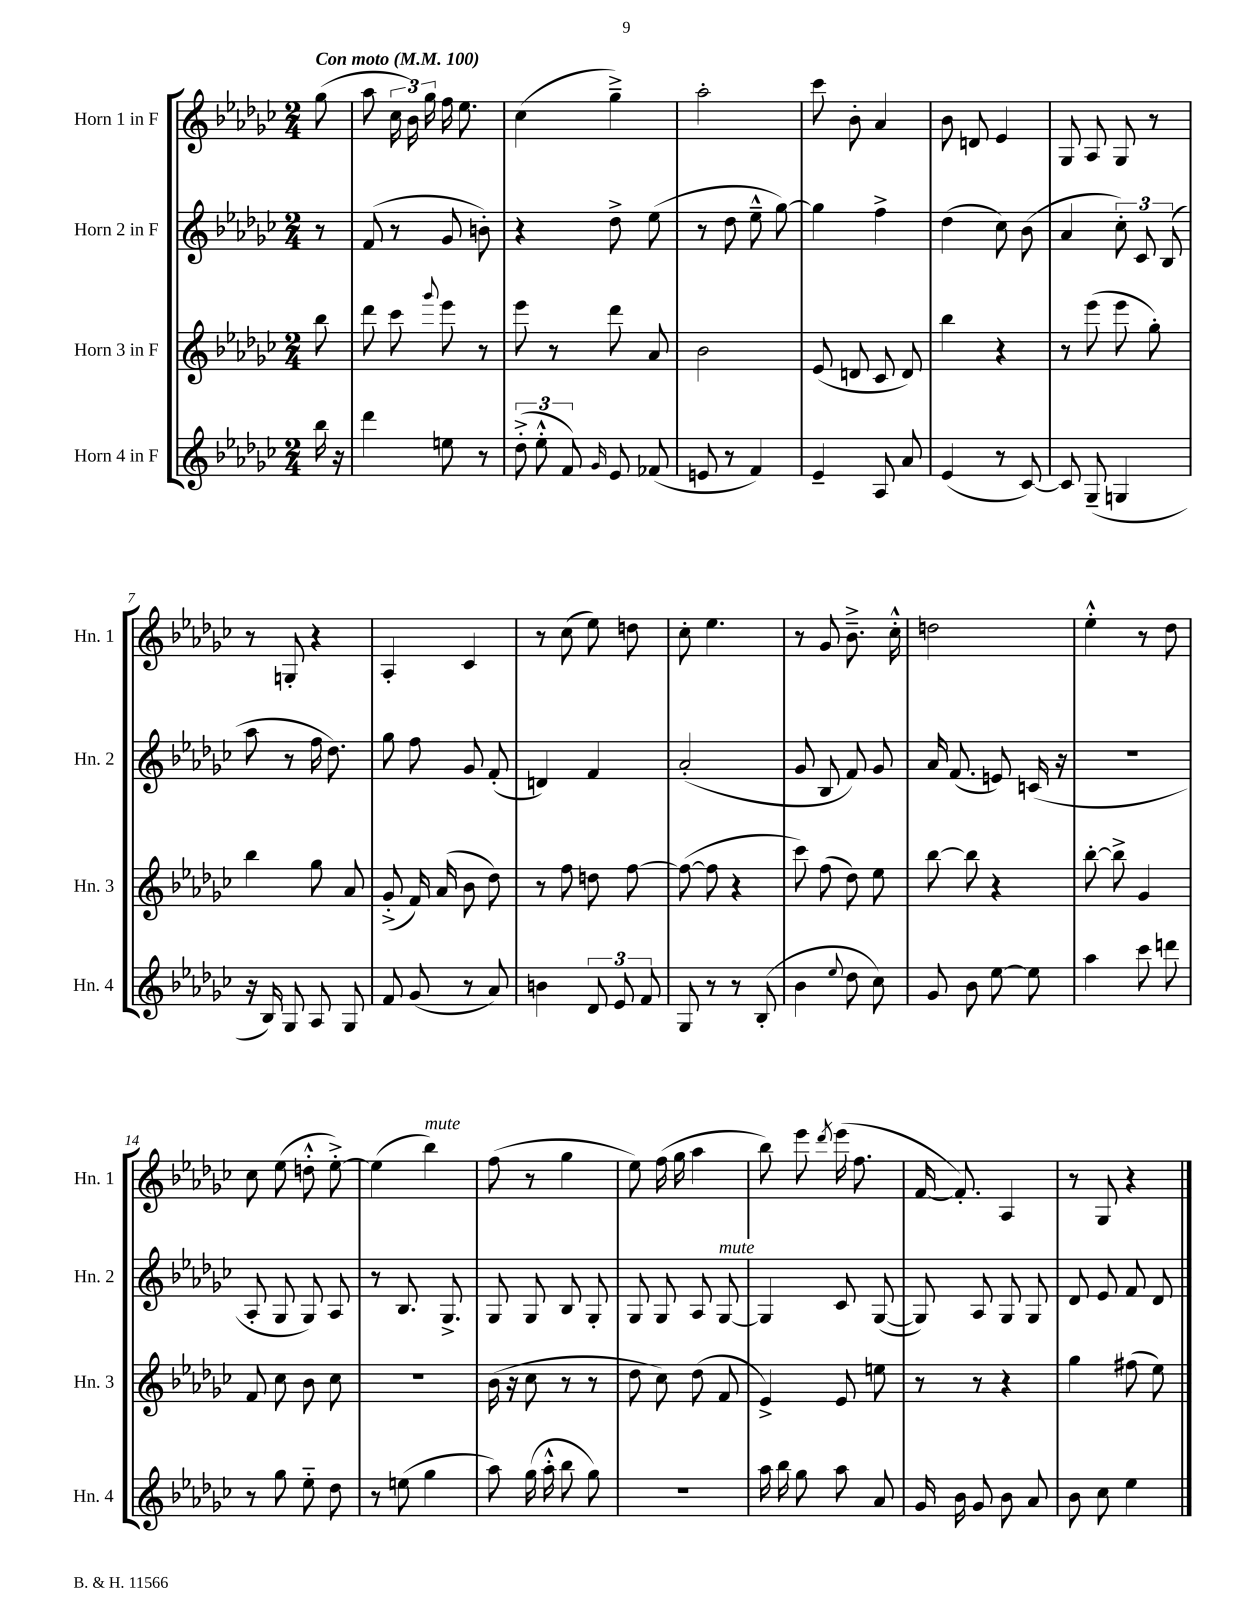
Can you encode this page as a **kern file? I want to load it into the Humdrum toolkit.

**kern	**kern	**kern	**kern
*staff4	*staff3	*staff2	*staff1
*clefG2	*clefG2	*clefG2	*clefG2
*k[b-e-a-d-g-c-]	*k[b-e-a-d-g-c-]	*k[b-e-a-d-g-c-]	*k[b-e-a-d-g-c-]
*M2/4	*M2/4	*M2/4	*M2/4
*MM100	*MM100	*MM100	*MM100
16bb-	8bb-	8r	(8gg-
16r	.	.	.
=	=	=	=
4ddd-	8ddd-	(8f	8aa-
.	8ccc-	8r	24cc-
.	.	.	24b-)
.	.	.	24gg-
.	8qqggg-	.	.
8ee	8eee-	8g-	16ff
.	.	.	8.ee-
8r	8r	8b')	.
=	=	=	=
(12dd-'^	8eee-	4r	(4cc-
12ee-'^^	.	.	.
.	8r	.	.
12f)	.	.	.
16qqg-	.	.	.
8e-	8ddd-	8dd-^	4gg-~^)
(8f-	8a-	(8ee-	.
=	=	=	=
8e	2b-	8r	2aa-'
8r	.	8dd-	.
4f)	.	8ee-~^^	.
.	.	[8gg-)	.
=	=	=	=
4e-~	(8e-	4gg-]	8ccc-
.	8d	.	8b-'
8A-	8c-	4ff^	4a-
8a-	8d)	.	.
=	=	=	=
(4e-	4bb-	(4dd-	8b-
.	.	.	8d
8r	4r	8cc-)	4e-
[8c-)	.	(8b-	.
=	=	=	=
8c-]	8r	4a-	8G-
(8G-~	(8eee-	.	8A-
4G	8eee-	12cc-')	8G-
.	.	12c-	.
.	8gg-')	.	8r
.	.	(12B-	.
=	=	=	=
16r	4bb-	8aa-	8r
16B-)	.	.	.
8G-	.	8r	8G'
8A-	8gg-	16ff	4r
.	.	8.dd-)	.
8G-	8a-	.	.
=	=	=	=
8f	(8g-'^	8gg-	4A-'
(8g-	16f)	8ff	.
.	(16a-	.	.
8r	8b-	8g-	4c-
8a-)	8dd-)	(8f'	.
=	=	=	=
4b	8r	4d)	8r
.	8ff	.	(8cc-
12d-	8dd	4f	8ee-)
12e-	.	.	.
.	[8ff	.	8dd
12f	.	.	.
=	=	=	=
8G-	(8ff_	(2a-'	8cc-'
8r	8ff]	.	4.ee-
8r	4r	.	.
(8B-'	.	.	.
=	=	=	=
4b-	8ccc-)	8g-	8r
.	(8ff	8B-	8g-
8qqee-	.	.	.
8dd-	8dd-)	8f)	8.b-~^
8cc-)	8ee-	8g-	.
.	.	.	16cc-'^^
=	=	=	=
8g-	[8bb-	16a-	2dd
.	.	(8.f	.
8b-	8bb-]	.	.
[8ee-	4r	8e)	.
8ee-]	.	(16c	.
.	.	16r	.
=	=	=	=
4aa-	[8bb-'	2r	4ee-'^^
.	8bb-^]	.	.
8ccc-	4g-	.	8r
8ddd	.	.	8dd-
=	=	=	=
8r	8f	8A-'	8cc-
8gg-	8cc-	8G-	(8ee-
8ee-'~	8b-	8G-)	8dd'^^
8dd-	8cc-	8A-	[8ee-'^)
=	=	=	=
8r	2r	8r	(4ee-]
(8ee	.	8.B-	.
4gg-	.	.	4bb-)
.	.	8.G-^	.
=	=	=	=
8aa-)	(16b-	8G-	(8ff
.	16r	.	.
(16gg-	8cc-	8G-	8r
16aa-'^^	.	.	.
8bb-	8r	8B-	4gg-
8gg-)	8r	8G-'	.
=	=	=	=
2r	8dd-	8G-	8ee-)
.	8cc-)	8G-	(16ff
.	.	.	16gg-
.	(8dd-	8A-	4aa-
.	8f	[8G-	.
=	=	=	=
16aa-	4e-^)	4G-]	8bb-)
16bb-	.	.	.
8gg-	.	.	8eee-
.	.	.	8qddd-
8aa-	8e-	8c-	(16eee-
.	.	.	8.ff
8a-	8ee	([8G-	.
=	=	=	=
16g-	8r	8G-])	[16f
16b-	.	.	8.f'])
8g-	8r	8A-	.
8b-	4r	8G-	4A-
8a-	.	8G-	.
=	=	=	=
8b-	4gg-	8d-	8r
8cc-	.	8e-	8G-
4ee-	(8ff#	8f	4r
.	8ee-)	8d-	.
==	==	==	==
*-	*-	*-	*-
